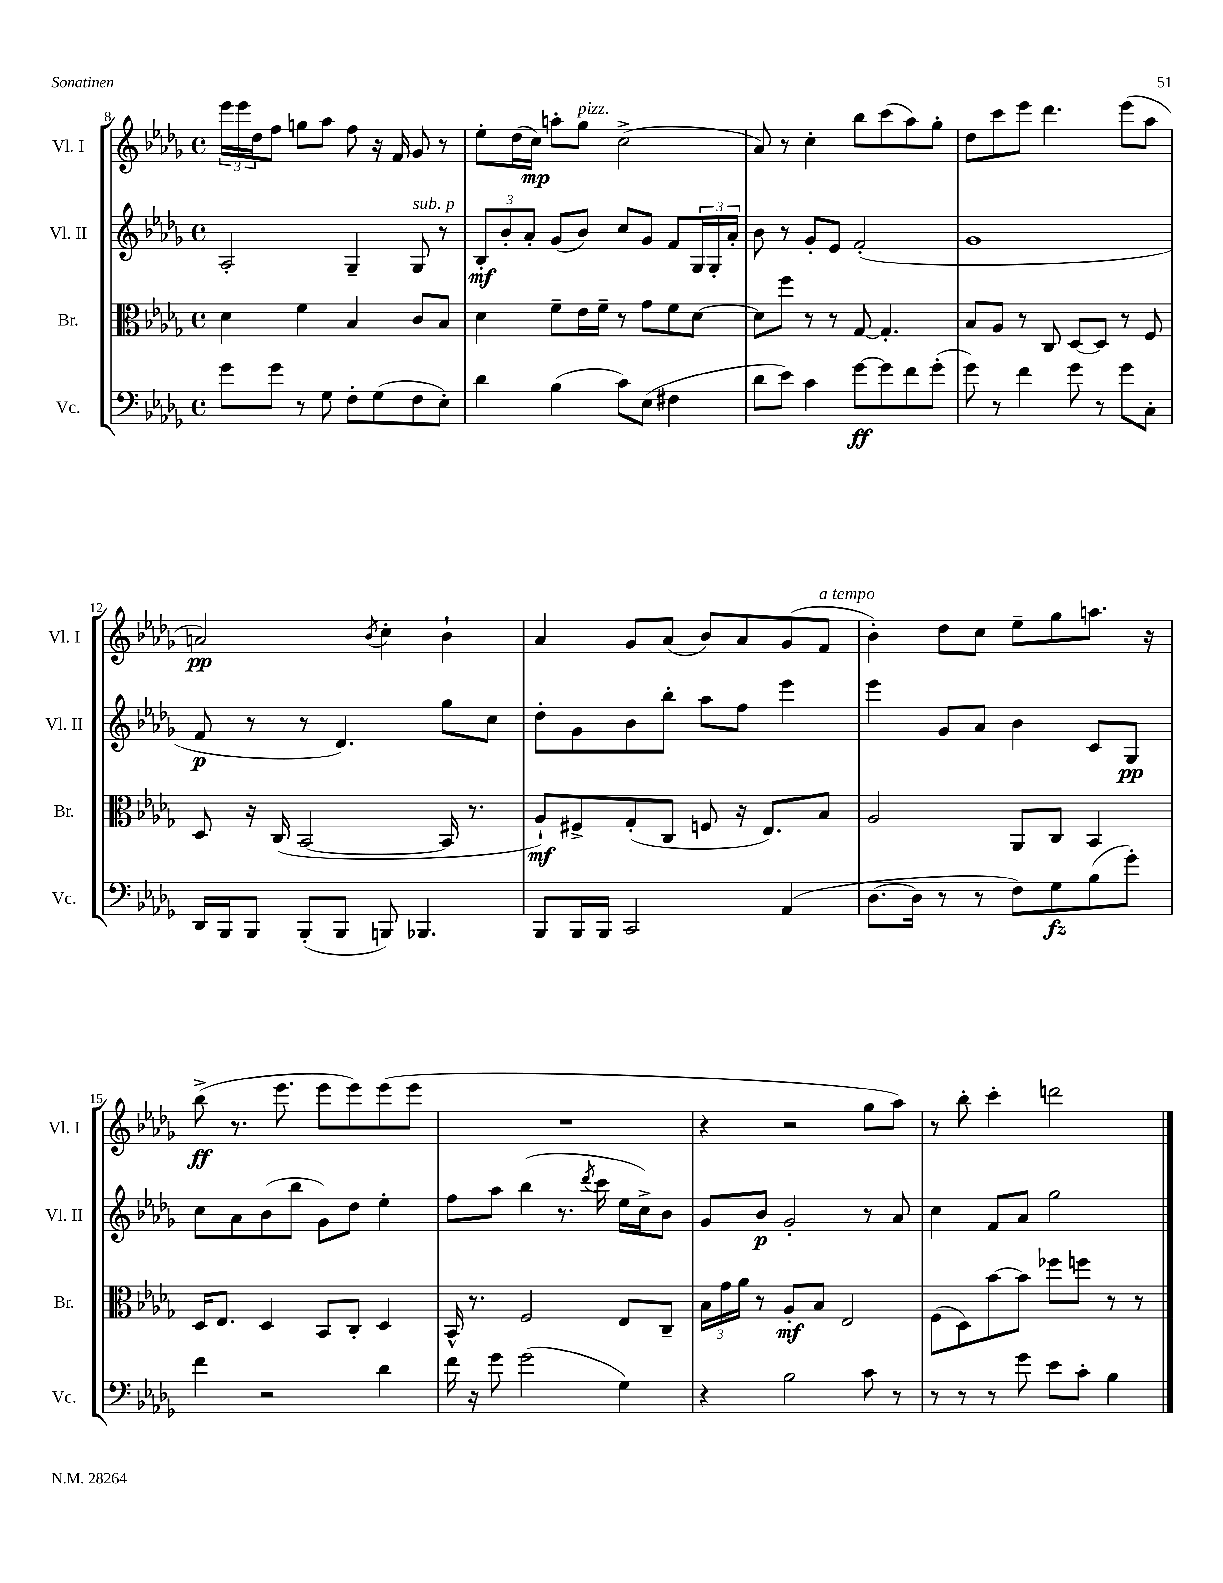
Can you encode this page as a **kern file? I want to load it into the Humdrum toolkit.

**kern	**kern	**kern	**kern
*staff4	*staff3	*staff2	*staff1
*clefF4	*clefC3	*clefG2	*clefG2
*k[b-e-a-d-g-]	*k[b-e-a-d-g-]	*k[b-e-a-d-g-]	*k[b-e-a-d-g-]
*M4/4	*M4/4	*M4/4	*M4/4
*met(c)	*met(c)	*met(c)	*met(c)
8g-	4d-	2A-'	24eee-
.	.	.	24eee-
.	.	.	24dd-
8g-	.	.	8ff
8r	4f	.	8gg
8G-	.	.	8aa-
8F'	4B-	4G-~	8ff
(8G-	.	.	16r
.	.	.	16f
8F	8c	8G-	8g-
8E-')	8B-	8r	8r
=	=	=	=
4d-	4d-	12B-'	8ee-'
.	.	12b-'	.
.	.	.	(16dd-
.	.	12a-'	.
.	.	.	16cc)
(4B-	8f~	(8g-	8aa'
.	16e-	8b-)	8gg-
.	16f~	.	.
8c)	8r	8cc	(2cc^
(8E-	8g-	8g-	.
4F#	8f	8f	.
.	[8d-	24G-	.
.	.	24G-'	.
.	.	24a-'	.
=	=	=	=
8d-	8d-]	8b-	8a-)
8e-)	8ff	8r	8r
4c	8r	8g-'	4cc'
.	8r	8e-	.
[8g-	[8G-	(2f'	8bb-
8g-]	4.G-']	.	(8ccc
8f	.	.	8aa-)
(8g-'	.	.	8gg-'
=	=	=	=
8g-)	8B-	1g-	8dd-
8r	8A-	.	8ccc
4f	8r	.	8eee-
.	8C	.	4.ddd-
8g-	[8D-	.	.
8r	8D-]	.	.
8g-	8r	.	(8eee-
8C'	8F	.	8aa-
=	=	=	=
16DD-	8D-	8f	2a)
16BBB-	.	.	.
8BBB-	16r	8r	.
.	(16C	.	.
(8BBB-'	[2BB-	8r	.
8BBB-	.	4.d-)	.
.	.	.	8qb-
8BBB)	.	.	4cc'
4.BBB-	.	.	.
.	16BB-]	8gg-	4b-`
.	8.r	.	.
.	.	8cc	.
=	=	=	=
8BBB-	8A-`)	8dd-'	4a-
16BBB-	8F#^	8g-	.
16BBB-	.	.	.
2CC	(8G-'	8b-	8g-
.	8C	8bb-'	(8a-
.	8F	8aa-	8b-)
.	16r	8ff	8a-
.	8.E-)	.	.
(4AA-	.	4eee-	(8g-
.	8B-	.	8f
=	=	=	=
[8.D-	2A-	4eee-	4b-')
16D-]	.	.	.
8r	.	8g-	8dd-
8r	.	8a-	8cc
8F)	8AA-	4b-	8ee-~
8G-	8C	.	8gg-
(8B-	4BB-	8c	8.aa
8g-')	.	8G-	.
.	.	.	16r
=	=	=	=
4f	16D-	8cc	(8bb-^
.	8.E-	.	.
.	.	8a-	8.r
2r	4D-	(8b-	.
.	.	.	8.eee-
.	.	8bb-	.
.	8BB-	8g-)	8eee-
.	8C'	8dd-	8eee-)
4d-	4D-	4ee-'	(8eee-
.	.	.	8eee-
=	=	=	=
16f	16BB-^^	8ff	1r
16r	8.r	.	.
8g-	.	8aa-	.
(2g-	2F	(4bb-	.
.	.	8.r	.
.	.	8qddd-	.
.	.	16ccc	.
4G-)	8E-	16ee-	.
.	.	16cc^)	.
.	8C~	8b-	.
=	=	=	=
4r	24B-	8g-	4r
.	24g-	.	.
.	24a-	.	.
.	8r	8b-	.
2B-	8A-'	2g-'	2r
.	8B-	.	.
.	2E-	.	.
8c	.	8r	8gg-
8r	.	8a-	8aa-)
=	=	=	=
8r	(8F	4cc	8r
8r	8D-)	.	8bb-'
8r	[8b-	8f	4ccc'
8g-	8b-]	8a-	.
8e-	8ff-	2gg-	2ddd
8c'	8ff	.	.
4B-	8r	.	.
.	8r	.	.
==	==	==	==
*-	*-	*-	*-
